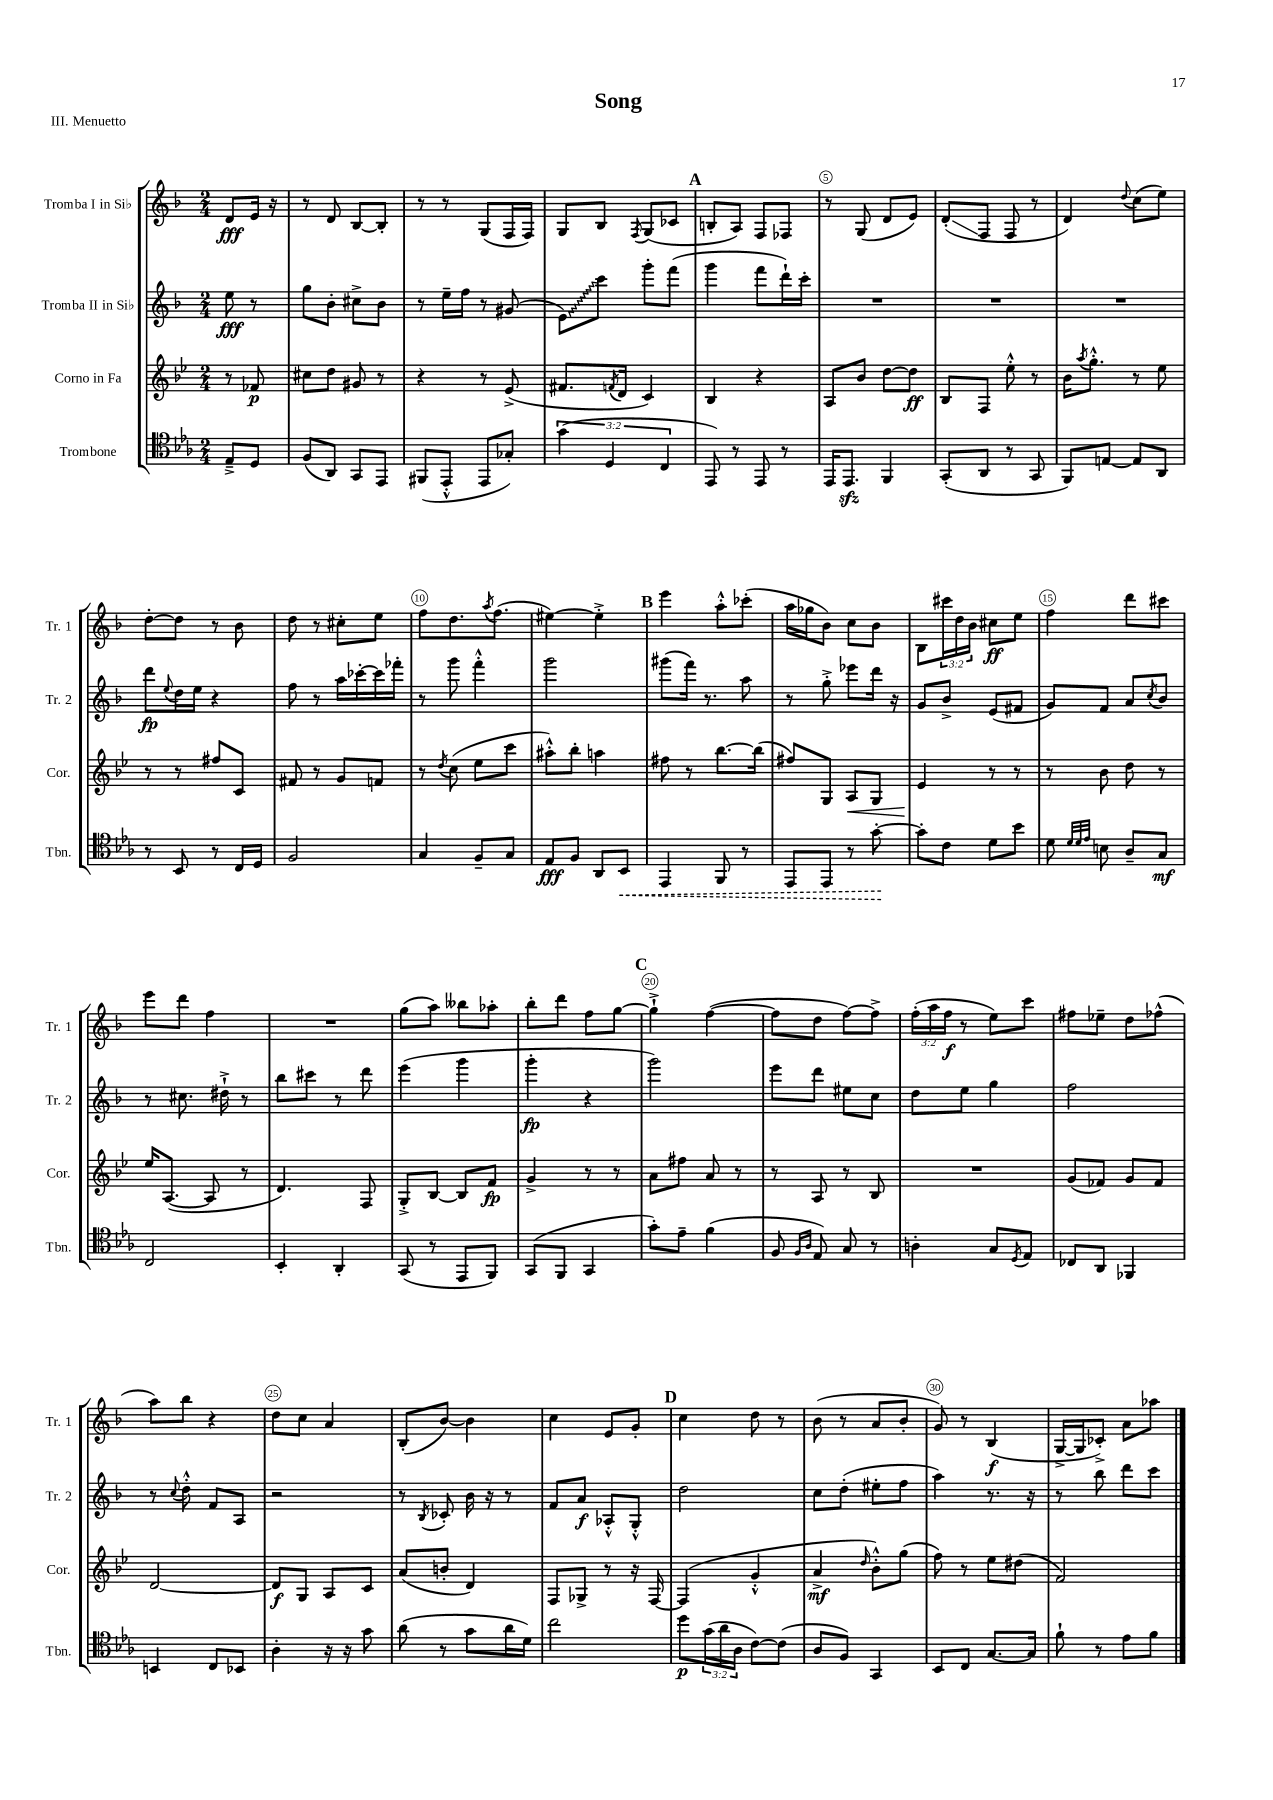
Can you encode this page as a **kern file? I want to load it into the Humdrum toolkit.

**kern	**kern	**kern	**kern
*staff4	*staff3	*staff2	*staff1
*clefC4	*clefG2	*clefG2	*clefG2
*k[b-e-a-]	*k[b-e-]	*k[b-]	*k[b-]
*M2/4	*M2/4	*M2/4	*M2/4
8E-~^	8r	8ee	8d
8D	8f-	8r	16e
.	.	.	16r
=	=	=	=
(8F	8cc#	8gg	8r
8AA-)	8dd	8b-'	8d
8GG	8g#	8cc#^	[8B-
8EE-	8r	8b-	8B-']
=	=	=	=
(8FF#	4r	8r	8r
8EE-'^^	.	16ee~	8r
.	.	16ff	.
8EE-	8r	8r	(8G
8G-')	(8e-^	(8g#	16F
.	.	.	16F)
=	=	=	=
(6g	8.f#	8e)	8G
.	.	8ccc	8B-
6D	.	.	.
.	8qf	.	.
.	16d	.	.
.	.	.	8qF
.	4c)	8ggg'	(8G
6C	.	.	.
.	.	(8fff	8c-
=	=	=	=
8EE-)	4B-	4ggg	8B'
8r	.	.	8A)
8EE-	4r	8fff	8F
8r	.	16ddd`)	8F-
.	.	16ccc'	.
=	=	=	=
16EE-	8A	2r	8r
8.EE-	.	.	.
.	8b-	.	(8G
4FF	[8dd	.	8d
.	8dd]	.	8e)
=	=	=	=
(8GG'	8B-	2r	(8d'
8AA-	8F	.	8F
8r	8ee-'^^	.	8F
8GG	8r	.	8r
=	=	=	=
8FF)	16b-	2r	4d)
.	8qaa	.	.
.	8.gg'^^	.	.
[8E	.	.	.
.	.	.	8qqdd
8E]	8r	.	(8cc
8AA-	8ee-	.	8ee)
=	=	=	=
8r	8r	8ddd	[8dd'
.	.	8qqee	.
8BB-	8r	16dd	8dd]
.	.	16ee	.
8r	8ff#	4r	8r
16C	8c	.	8b-
16D	.	.	.
=	=	=	=
2F	8f#	8ff	8dd
.	8r	8r	8r
.	8g	16aa	8cc#'
.	.	[16ccc-'	.
.	8f	16ccc-]	8ee
.	.	16fff-'	.
=	=	=	=
4G	8r	8r	8ff
.	8qdd	.	.
.	(8cc	8ggg	8.dd
8F~	8ee-	4fff'^^	.
.	.	.	8qaa
.	.	.	(8.ff
8G	8ccc	.	.
=	=	=	=
8E-	8aa#'^^)	2ggg	[4ee#)
8F	8bb-'	.	.
8AA-	4aa	.	4ee#'^]
8BB-	.	.	.
=	=	=	=
4EE-	8ff#	(8ggg#	4eee
.	8r	16fff)	.
.	.	8.r	.
8FF	[8.bb-	.	8aa'^^
8r	.	8aa	(8ccc-'
.	(16bb-]	.	.
=	=	=	=
8EE-	8ff#)	8r	16aa
.	.	.	16gg-
8EE-	8G	8gg'^	8b-)
8r	8A	8eee-	8cc
[8g'	8G	16ddd	8b-
.	.	16r	.
=	=	=	=
8g']	4e-	8g	8B-
8c	.	8b-^	24ccc#
.	.	.	24dd
.	.	.	24b-
8d	8r	(8e	8cc#
8b-	8r	8f#	8ee
=	=	=	=
8d	8r	8g)	4ff
32qqd	.	.	.
32qqd	.	.	.
32qqe-	.	.	.
8B	8b-	8f	.
8A-~	8dd	8a	8ddd
.	.	8qcc	.
8G	8r	8b-	8ccc#
=	=	=	=
2C	16ee-	8r	8eee
.	([8.A	.	.
.	.	8.cc#	8ddd
.	8A]	.	4ff
.	.	16dd#`^	.
.	8r	8r	.
=	=	=	=
4BB-'	4.d)	8bb-	2r
.	.	8ccc#	.
4AA-'	.	8r	.
.	8F	8ddd	.
=	=	=	=
(8GG	8G'^	(4eee	(8gg
8r	[8B-	.	8aa)
8EE-	8B-]	4ggg	8bb--
8FF)	8f	.	8aa-'
=	=	=	=
(8GG	4g^	4ggg'	8bb-'
8FF	.	.	8ddd
4GG	8r	4r	8ff
.	8r	.	[8gg
=	=	=	=
8g')	8a	2ggg)	4gg`^]
8e-~	8ff#	.	.
(4f	8a	.	([4ff
.	8r	.	.
=	=	=	=
8F	8r	8eee	8ff]
16qqF	.	.	.
16qqA-	.	.	.
8E-)	8A	8ddd	8dd
8G	8r	8ee#	[8ff)
8r	8B-	8cc	8ff^]
=	=	=	=
4A'	2r	8dd	(24ff'
.	.	.	24aa
.	.	.	24ff
.	.	8ee	8r
8G	.	4gg	8ee)
8qD	.	.	.
8E-	.	.	8ccc
=	=	=	=
8C-	(8g	2ff	8ff#
8AA-	8f-)	.	8ee-~
4FF-	8g	.	8dd
.	8f-	.	(8ff-^^
=	=	=	=
4BB	[2d	8r	8aa)
.	.	8qqcc	.
.	.	8dd'^^	8bb-
8C	.	8f	4r
8BB-	.	8A	.
=	=	=	=
4A-'	8d]	2r	8dd
.	8G	.	8cc
16r	8A	.	4a
16r	.	.	.
8g	8c	.	.
=	=	=	=
(8a-	(8a	8r	(8B-'
.	.	8qB-	.
8r	8b'	8c-'	[8b-)
8g	4d)	16b-	4b-]
.	.	16r	.
16a-	.	8r	.
16d)	.	.	.
=	=	=	=
2cc	8F	8f	4cc
.	8G-^	8a	.
.	8r	8A-'^^	8e
.	16r	8G'^^	8g'
.	[16F	.	.
=	=	=	=
8dd	(4F]	2dd	4cc
(24g	.	.	.
24a-	.	.	.
24A-	.	.	.
[8c)	4g'^^	.	8dd
(8c]	.	.	8r
=	=	=	=
8A-	4a^	8cc	(8b-
8F)	.	(8dd'	8r
.	16qqdd	.	.
4GG	8b-'^^)	8ee#'	8a
.	(8gg	8ff	8b-'
=	=	=	=
8BB-	8ff)	4aa)	8g)
8C	8r	.	8r
[8.G	8ee-	8.r	(4B-
.	(8dd#	.	.
16G]	.	16r	.
=	=	=	=
8f`	2f)	8r	[16G^
.	.	.	16G]
8r	.	8bb-	8c-'^)
8e-	.	8ddd	8a
8f	.	8ccc	8aa-
==	==	==	==
*-	*-	*-	*-
